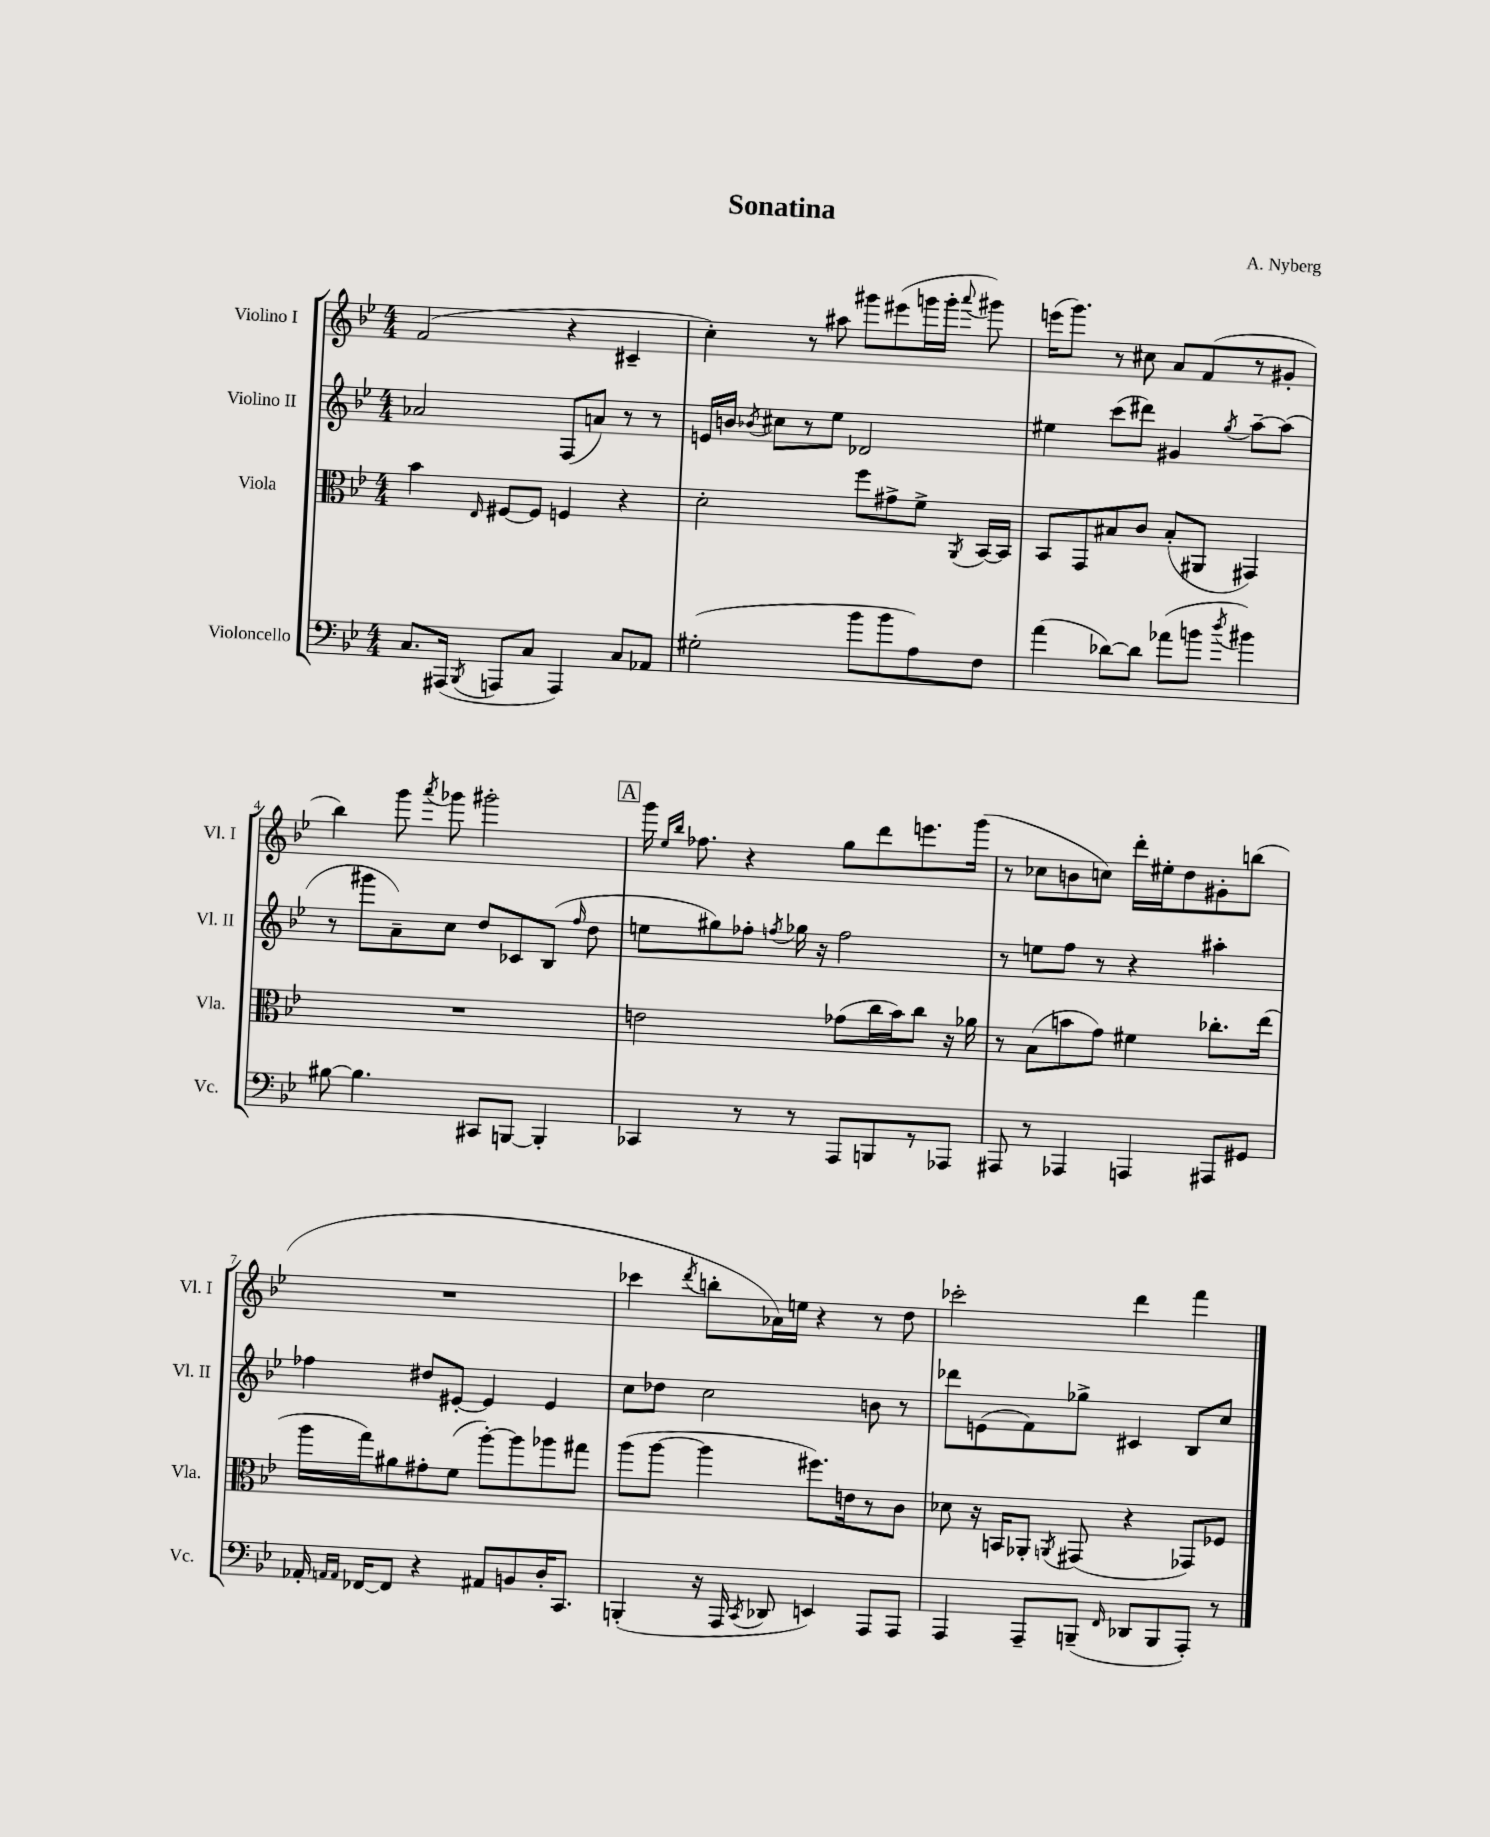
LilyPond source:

\header { title = "Sonatina" composer = "A. Nyberg" }
<<
\new StaffGroup <<
\new Staff = "s0" \with { instrumentName = "Violino I" shortInstrumentName = "Vl. I" } {
    \clef treble \key bes \major \numericTimeSignature \time 4/4
    \autoBeamOff f'2( r4 cis'4-- |
    c''4-.) r8 ais''8 gis'''8[ eis'''8( g'''16 g'''16]-. \appoggiatura { a'''8 } gis'''8) |
    e'''16[( g'''8.]) r8 cis''8 a'8[ f'8( r8 gis'8]-. |
    bes''4) g'''8 \acciaccatura { a'''8 } ges'''8 gis'''2-. |
    \mark \markup { \box "A" } g'''16 \grace { ees''16[ bes''16] } fes''8. r4 g''8[ d'''8 e'''8. g'''16]( |
    r8 ces''8[ b'8 c''8]) d'''16[-. eis''16-. d''8 gis'8-. b''8]( |
    R1 |
    ces'''4 \acciaccatura { d'''8 } b''8[-. aes'16) e''16] r4 r8 d''8 |
    ces'''2-. d'''4 f'''4 \bar "|." |
}
\new Staff = "s1" \with { instrumentName = "Violino II" shortInstrumentName = "Vl. II" } {
    \clef treble \key bes \major \numericTimeSignature \time 4/4
    \autoBeamOff aes'2 f8[( a'8]) r8 r8 |
    e'16[ b'16] \acciaccatura { bes'8 } cis''8[ r8 ees''8] des'2 |
    eis''4 c'''8[( dis'''8]) gis'4 \acciaccatura { g''8 } a''8[~-- a''8]( |
    r8 gis'''8[ a'8--) c''8] d''8[ ces'8 bes8]( \grace { f''16 } d''8 |
    \mark \markup { \box "A" } e''8[ gis''8) fes''8]-. \acciaccatura { f''8 } ges''16 r16 f''2 |
    r8 e''8[ f''8] r8 r4 ais''4-. |
    fes''4 dis''8[ eis'8]~-. eis'4 eis'4 |
    c''8[ des''8] c''2 b'8 r8 |
    des'''8[ e'8( f'8) ges''8]-> cis'4 bes8[ c''8] \bar "|." |
}
\new Staff = "s2" \with { instrumentName = "Viola" shortInstrumentName = "Vla." } {
    \clef alto \key bes \major \numericTimeSignature \time 4/4
    \autoBeamOff bes'4 \grace { ees16 } fis8[~ fis8] f4 r4 |
    d'2-. f''8[ gis'8-> f'8]-> \acciaccatura { a,8 } bes,16[~ bes,16] |
    bes,8[ g,8 bis8 c'8] bis8[-.( ais,8] gis,4) |
    R1 |
    \mark \markup { \box "A" } e'2 ges'8[( c''16 bes'16) c''8] r16 aes'16 |
    r8 bes8[( b'8 g'8]) fis'4 ces''8.[-. ees''16]( |
    a''16[ g''16) ais'8 gis'8-. f'8]( a''8[~-.) a''8 aes''8 gis''8] |
    a''8[( a''8]~ a''4 fis''8.[) e'16 r8 c'8] |
    des'8 r16 b,16[ aes,8]-. \acciaccatura { a,8 } gis,8( r4 ges,8[) fes8] \bar "|." |
}
\new Staff = "s3" \with { instrumentName = "Violoncello" shortInstrumentName = "Vc." } {
    \clef bass \key bes \major \numericTimeSignature \time 4/4
    \autoBeamOff c8.[ ais,,16]( \acciaccatura { bes,,8 } a,,8[ c8] a,,4) c8[ aes,8] |
    gis2-.( bes'8[ bes'8 a8) f8] |
    a'4( des'8[~) des'8] aes'8[( b'8] \acciaccatura { d''8 } bis'4) |
    bis8~ bis4. cis,8[ b,,8]~ b,,4-. |
    \mark \markup { \box "A" } ces,4 r8 r8 a,,8[ b,,8 r8 aes,,8] |
    ais,,8 r8 aes,,4 a,,4 ais,,8[ gis,8] |
    aes,16-. \grace { a,16[ a,16] } fes,16[~ fes,8] r4 ais,8[ b,8 d16-. c,8.] |
    b,,4-.( r16 a,,16 \acciaccatura { c,8 } des,8 e,4) a,,8[ a,,8] |
    a,,4 a,,8[-- b,,8]--( \grace { f,16 } des,8[ b,,8 a,,8]-.) r8 \bar "|." |
}
>>
>>
